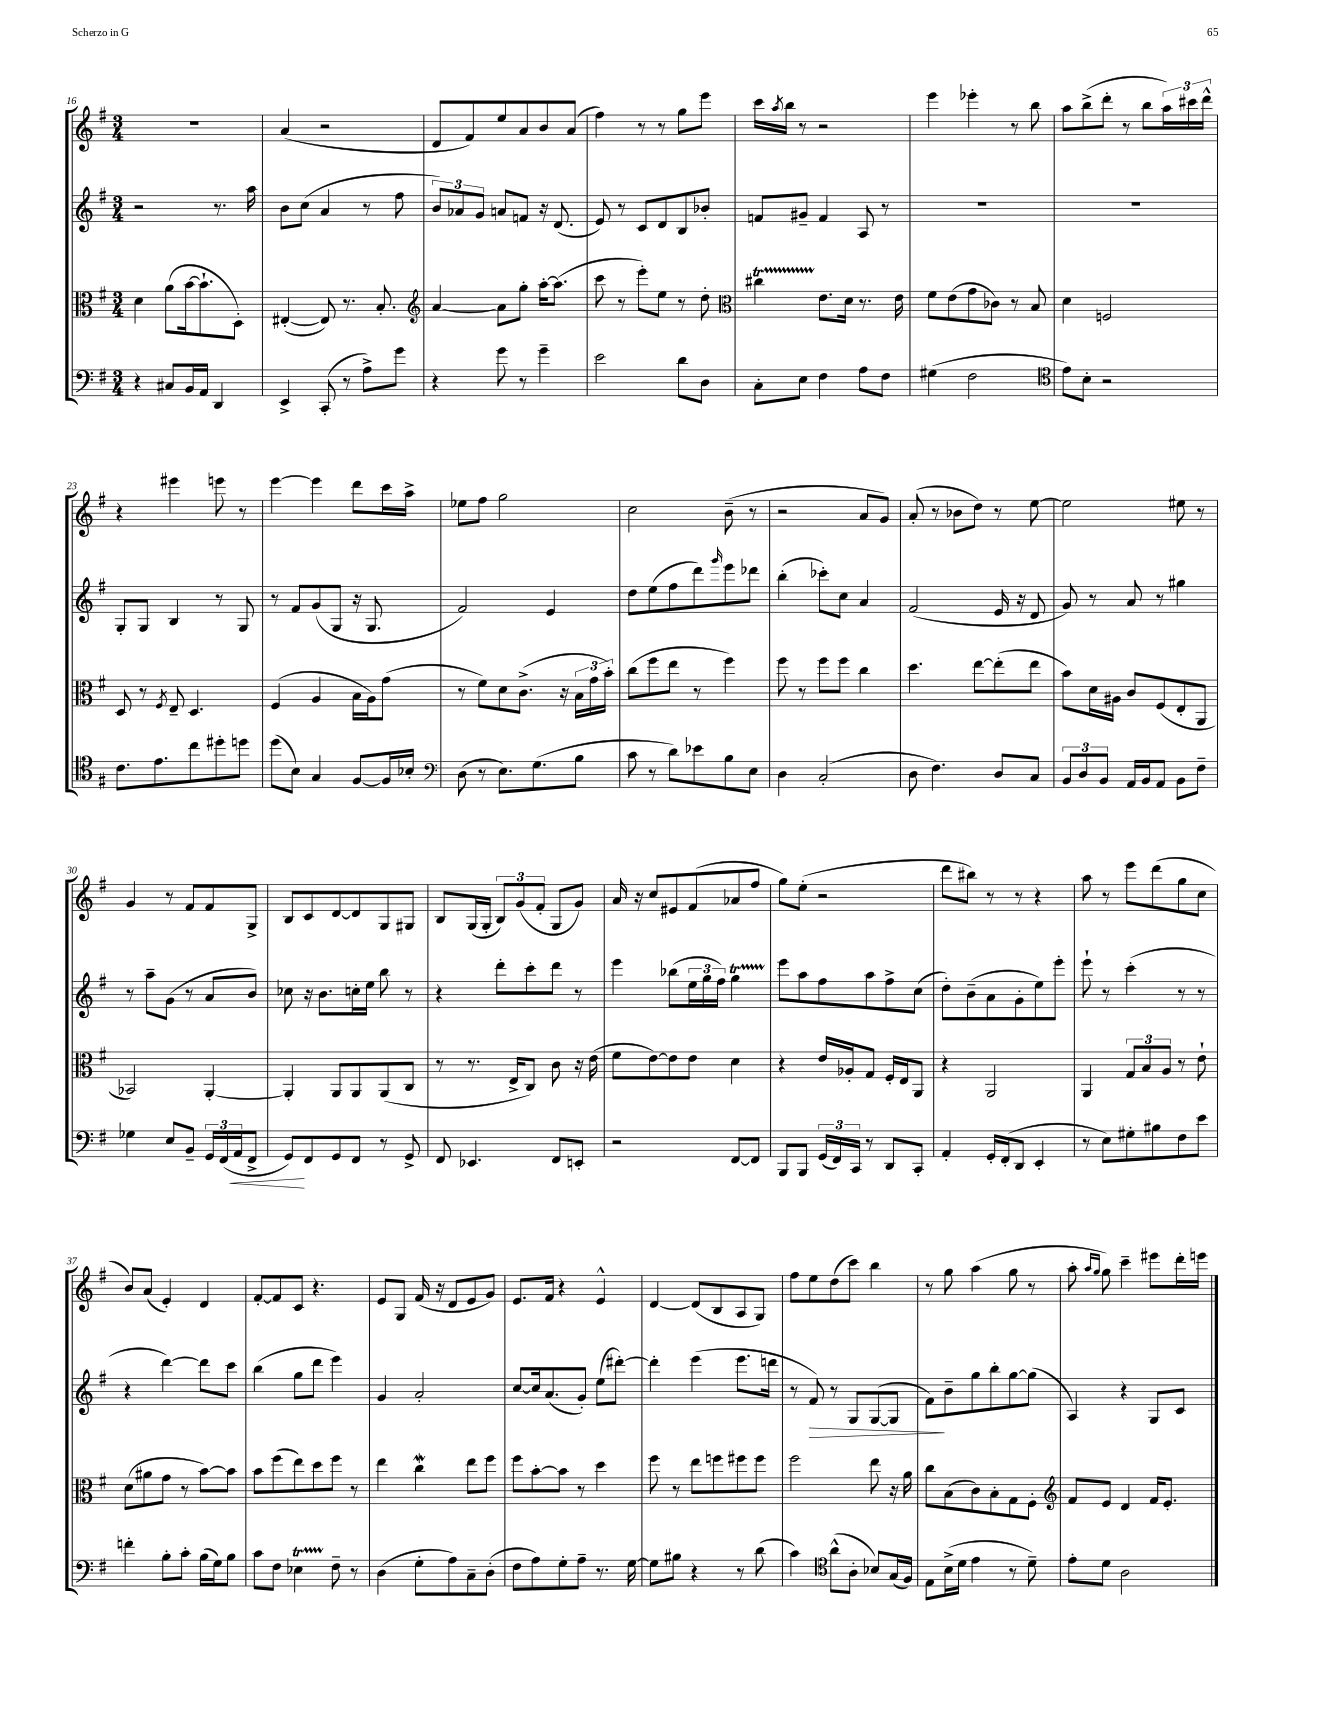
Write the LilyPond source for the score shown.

<<
\new StaffGroup <<
\new Staff = "s0" {
    \clef treble \key g \major \numericTimeSignature \time 3/4
    R2. |
    a'4( r2 |
    d'8 fis'8) e''8 a'8 b'8 a'8( |
    fis''4) r8 r8 g''8 e'''8 |
    c'''16 \acciaccatura { a''8 } b''16 r8 r2 |
    e'''4 ees'''4-. r8 b''8 |
    a''8 b''8->( d'''8-. r8 b''8 \tuplet 3/2 { a''16) cis'''16 d'''16-^ } |
    r4 eis'''4 e'''8 r8 |
    e'''4~ e'''4 d'''8 c'''16 a''16-> |
    ees''8 fis''8 g''2 |
    c''2 b'8--( r8 |
    r2 a'8 g'8) |
    a'8-.( r8 bes'8 d''8) r8 e''8~ |
    e''2 eis''8 r8 |
    g'4 r8 fis'8 fis'8 g8-> |
    b8 c'8 d'8~ d'8 g8 gis8 |
    b8 g16( g16-. \tuplet 3/2 { b8) g'8( fis'8-. } g8 g'8) |
    a'16 r16 c''8 eis'8 fis'8( aes'8 fis''8 |
    g''8) e''8-.( r2 |
    d'''8 bis''8) r8 r8 r4 |
    a''8 r8 e'''8 d'''8( g''8 c''8 |
    b'8) a'8( e'4-.) d'4 |
    fis'8~-. fis'8 c'8 r4. |
    e'8 g8 fis'16( r16 d'8 e'8 g'8) |
    e'8. fis'16 r4 e'4-^ |
    d'4~ d'8( b8 a8 g8) |
    fis''8 e''8 d''8( c'''8) b''4 |
    r8 g''8 a''4( g''8 r8 |
    a''8-. \grace { a''16 g''16 } g''8) c'''4-- eis'''8 d'''16-. e'''16 \bar "|." |
}
\new Staff = "s1" {
    \clef treble \key g \major \numericTimeSignature \time 3/4
    r2 r8. a''16 |
    b'8 c''8( a'4 r8 fis''8 |
    \tuplet 3/2 { b'8) aes'8 g'8 } a'8 f'8 r16 d'8.( |
    e'8) r8 c'8 d'8 b8 bes'8-. |
    f'8 gis'8-- f'4 a8 r8 |
    R2. |
    R2. |
    g8-. g8 b4 r8 g8 |
    r8 fis'8 g'8( g8 r16 g8. |
    fis'2) e'4 |
    d''8 e''8( fis''8 d'''8) \grace { g'''16 } e'''8 des'''8 |
    b''4-.( ces'''8-.) c''8 a'4 |
    fis'2( e'16 r16 d'8 |
    g'8) r8 a'8 r8 gis''4 |
    r8 a''8-- g'8( r8 a'8 b'8) |
    ces''8 r16 b'8. c''16-. e''16 b''8 r8 |
    r4 d'''8-. c'''8-. d'''8 r8 |
    e'''4 bes''8( \tuplet 3/2 { e''16 g''16 fis''16) } g''4\startTrillSpan |
    e'''8\stopTrillSpan a''8 fis''8 a''8 fis''8-> c''8( |
    d''8-.) b'8--( a'8 g'8-. e''8) e'''8-. |
    e'''8-! r8 c'''4-.( r8 r8 |
    r4 d'''4~) d'''8 c'''8 |
    b''4( g''8 d'''8 e'''4) |
    g'4 a'2-. |
    c''8~ c''16 a'8.( g'8-.) e''8( dis'''8~-.) |
    dis'''4-. e'''4( e'''8. d'''16 |
    r8 fis'8\>) r8 g8 g8~( g8 |
    fis'8\!) b'8-- g''8 b''8-. g''8~ g''8( |
    a4) r4 g8 c'8 \bar "|." |
}
\new Staff = "s2" {
    \clef alto \key g \major \numericTimeSignature \time 3/4
    d'4 a'8( b'16~ b'8.-! d8-.) |
    eis4~-.( eis8) r8. b8.-. |
    \clef treble a'4~ a'8 g''8-. a''16~-. a''8.( |
    c'''8 r8 e'''8-.) e''8 r8 d''8-. |
    \clef alto cis''4\startTrillSpan e'8.\stopTrillSpan d'16 r8. e'16 |
    fis'8 e'8( g'8 ces'8) r8 b8 |
    d'4 f2 |
    d8 r8 \acciaccatura { fis8 } e8-- d4. |
    fis4( a4 b16 a16) g'8( |
    r8 fis'8) d'8 c'8.->( r16 \tuplet 3/2 { b16 g'16 b'16-.) } |
    c''8( fis''8 e''8 r8 fis''4) |
    fis''8 r8 fis''8 fis''8 c''4 |
    d''4. e''8~ e''8-.( e''8 |
    b'8) d'16 ais16 c'8 fis8( e8-. a,8 |
    bes,2) a,4~-. |
    a,4-. a,8 a,8 a,8( c8 |
    r8 r8. e16-> c8) c'8 r16 e'16( |
    fis'8 e'8~) e'8 e'8 d'4 |
    r4 e'16 aes16-. g8 fis16-. e16 a,8 |
    r4 a,2 |
    a,4 \tuplet 3/2 { g8 b8 a8 } r8 e'8-! |
    d'8( ais'8 g'8 r8 b'8~) b'8 |
    b'8 fis''8( e''8) d''8 fis''8 r8 |
    e''4 c''4\mordent e''8 fis''8 |
    fis''8 b'8~-. b'8 r8 d''4 |
    fis''8 r8 e''8 f''8 fis''8 fis''8 |
    fis''2 e''8 r16 a'16 |
    c''8 b8( c'8) b8-. g8 fis8-. |
    \clef treble fis'8 e'8 d'4 fis'16 e'8.-. \bar "|." |
}
\new Staff = "s3" {
    \clef bass \key g \major \numericTimeSignature \time 3/4
    r4 cis8 b,16 a,16 d,4 |
    e,4-> c,8-.( r8 a8->) g'8 |
    r4 g'8 r8 g'4-- |
    e'2 d'8 d8 |
    c8-. e8 fis4 a8 fis8 |
    gis4( fis2 |
    \clef tenor e'8) b8-. r2 |
    c'8. e'8. c''8 dis''8-. d''8 |
    d''8( b8) g4 fis8~ fis16 bes16-. |
    \clef bass d8( r8 e8.) g8.( b8 |
    c'8 r8 d'8) ees'8 b8 e8 |
    d4 c2-.( |
    d8 fis4.) d8 c8 |
    \tuplet 3/2 { b,8 d8 b,8 } a,16 b,16 a,8 b,8 fis8-- |
    ges4 e8 b,8-- \tuplet 3/2 { g,16 fis,16( a,16\< } fis,8-> |
    g,8\!) fis,8 g,8 fis,8 r8 g,8-> |
    fis,8 ees,4. fis,8 e,8-. |
    r2 fis,8~ fis,8 |
    b,,8 b,,8 \tuplet 3/2 { g,16( fis,16) c,16 } r8 d,8 c,8-. |
    a,4-. g,16-. fis,16-.( d,8 e,4-. |
    r8 e8) gis8-. bis8 fis8 e'8 |
    f'4-. b8-. c'8-. b16( g16) b8 |
    c'8 fis8 ees4\startTrillSpan fis8--\stopTrillSpan r8 |
    d4( g8-. a8) c8-- d8-.( |
    fis8 a8) g8-. a8-- r8. g16~ |
    g8 bis8 r4 r8 d'8( |
    c'4) \clef tenor a'8-^( a8-. bes8) g16( fis16) |
    e8 b16->( d'16 e'4 r8 d'8--) |
    e'8-. d'8 a2 \bar "|." |
}
>>
>>
\layout { \context { \Score currentBarNumber = #16 } }
